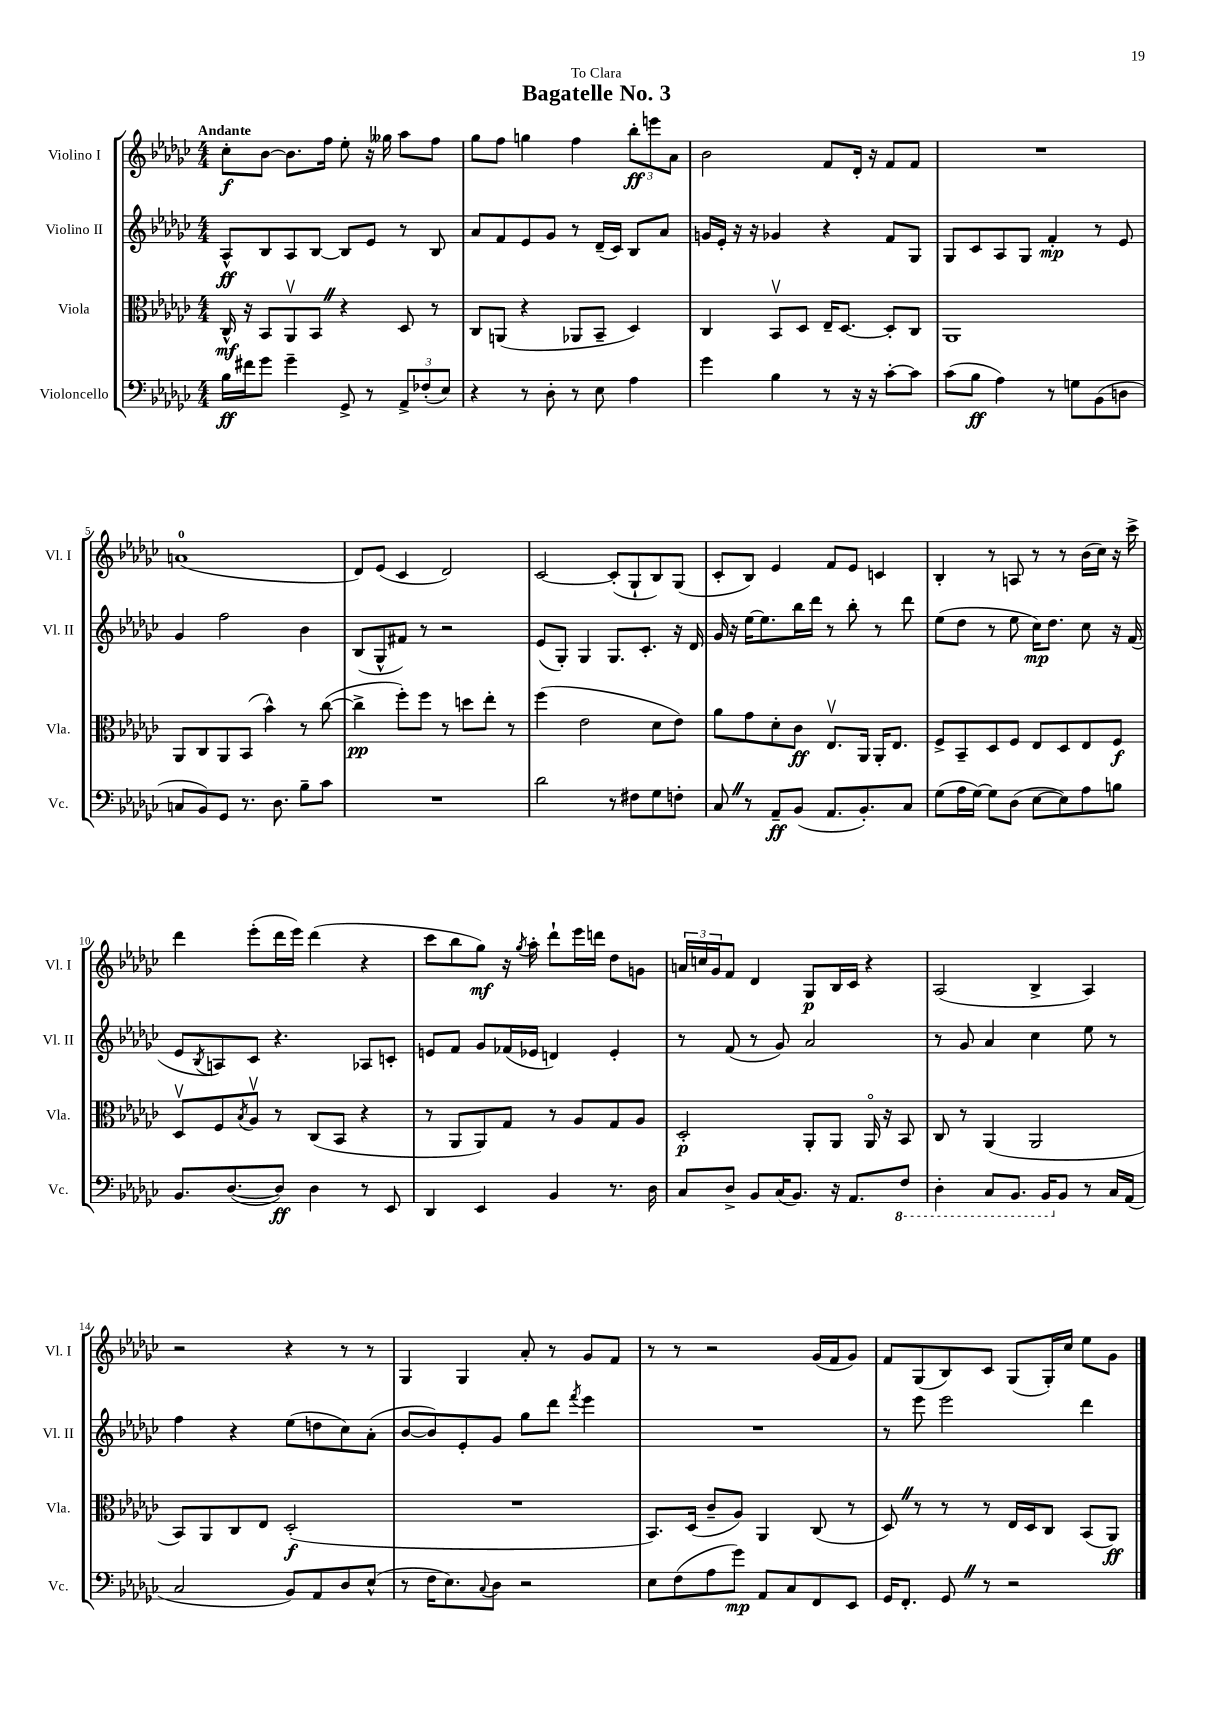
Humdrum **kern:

**kern	**dynam	**kern	**dynam	**kern	**dynam	**kern	**dynam
*part4	*part4	*part3	*part3	*part2	*part2	*part1	*part1
*staff4	*staff4	*staff3	*staff3	*staff2	*staff2	*staff1	*staff1
*I"Violoncello	*	*I"Viola	*	*I"Violino II	*	*I"Violino I	*
*I'Vc.	*	*I'Vla.	*	*I'Vl. II	*	*I'Vl. I	*
*clefF4	*	*clefC3	*	*clefG2	*	*clefG2	*
*k[b-e-a-d-g-c-]	*	*k[b-e-a-d-g-c-]	*	*k[b-e-a-d-g-c-]	*	*k[b-e-a-d-g-c-]	*
*M4/4	*	*M4/4	*	*M4/4	*	*M4/4	*
=1	=1	=1	=1	=1	=1	=1	=1
!	!	!	!	!	!	!LO:TX:a:B:t=Andante	!
16B-\LL	ff	16C-^^/	mf	8A-^^/L	ff	8cc-'\L	f
16f#X\J	.	16r	.	.	.	.	.
8g-\J	.	8BB-/L	.	8B-/	.	[8b-\J	.
4g-~\	.	8AA-v/	.	8A-/	.	8.b-\L]	.
.	.	8BB-Z/J	.	[8B-/J	.	.	.
.	.	.	.	.	.	16ff\Jk	.
8GG-^/	.	4r	.	8B-/L]	.	8ee-'\	.
8r	.	.	.	8e-/J	.	16r	.
.	.	.	.	.	.	16gg--X\	.
12AA-^/L	.	8D-/	.	8r	.	8aa-\L	.
(12F-X'/	.	.	.	.	.	.	.
.	.	8r	.	8B-/	.	8ff\J	.
12E-/J)	.	.	.	.	.	.	.
=2	=2	=2	=2	=2	=2	=2	=2
4r	.	8C-/L	.	8a-/L	.	8gg-\L	.
.	.	(8AAn/J	.	8f/	.	8ff\J	.
8r	.	4r	.	8e-/	.	4ggn\	.
8D-'\	.	.	.	8g-/J	.	.	.
8r	.	8AA-X/L	.	8r	.	4ff\	.
8E-\	.	8BB-~/J	.	(16d-~/LL	.	.	.
.	.	.	.	16c-/JJ)	.	.	.
4A-\	.	4D-/)	.	8B-/L	.	12bb-'\L	ff
.	.	.	.	.	.	12eeen\	.
.	.	.	.	8a-/J	.	.	.
.	.	.	.	.	.	12a-\J	.
=3	=3	=3	=3	=3	=3	=3	=3
4g-\	.	4C-/	.	16gn/LL	.	2b-\	.
.	.	.	.	16e-'/JJ	.	.	.
.	.	.	.	16r	.	.	.
.	.	.	.	16r	.	.	.
4B-\	.	8BB-v/L	.	4g-X/	.	.	.
.	.	8D-/J	.	.	.	.	.
8r	.	16E-~/KL	.	4r	.	8f/L	.
.	.	[8.D-/J	.	.	.	.	.
16r	.	.	.	.	.	16d-'/Jk	.
16r	.	.	.	.	.	16r	.
[8c-'\L	.	8D-'/L]	.	8f/L	.	8f/L	.
8c-\J]	.	8C-/J	.	8G-/J	.	8f/J	.
=4	=4	=4	=4	=4	=4	=4	=4
(8c-\L	.	1AA-	.	8G-/L	.	1r	.
8B-\J	ff	.	.	8c-/	.	.	.
4A-\)	.	.	.	8A-/	.	.	.
.	.	.	.	8G-/J	.	.	.
8r	.	.	.	4f'/	mp	.	.
8Gn\L	.	.	.	.	.	.	.
(8BB-\	.	.	.	8r	.	.	.
8Dn\J	.	.	.	8e-/	.	.	.
!!LO:LB:g=z
=5	=5	=5	=5	=5	=5	=5	=5
8Cn/L	.	8AA-/L	.	4g-/	.	(1an	.
8BB-/)	.	8C-/	.	.	.	.	.
8GG-/J	.	8AA-/	.	2ff\	.	.	.
8.r	.	(8BB-/J	.	.	.	.	.
.	.	4b-^^\)	.	.	.	.	.
8.D-\	.	.	.	.	.	.	.
8B-~\L	.	8r	.	4b-\	.	.	.
8c-\J	.	([8cc-\	.	.	.	.	.
=6	=6	=6	=6	=6	=6	=6	=6
1r	.	4cc-^\]	pp	(8B-/L	.	8d-/L)	.
.	.	.	.	8G-^^/	.	(8e-/J	.
.	.	8ff'\L)	.	8f#X/J)	.	4c-/	.
.	.	8ff\J	.	8r	.	.	.
.	.	8r	.	2r	.	2d-/)	.
.	.	8ddn\L	.	.	.	.	.
.	.	8ee-'\J	.	.	.	.	.
.	.	8r	.	.	.	.	.
=7	=7	=7	=7	=7	=7	=7	=7
2d-\	.	(4ff\	.	(8e-/L	.	[2c-/	.
.	.	.	.	8G-'/J)	.	.	.
.	.	2e-\	.	4G-/	.	.	.
8r	.	.	.	8.G-/L	.	(8c-'/L]	.
8F#X\L	.	.	.	.	.	8G-`/	.
.	.	.	.	8.c-'/J	.	.	.
8G-\	.	8d-\L	.	.	.	8B-/)	.
8Fn'\J	.	8e-\J)	.	16r	.	(8G-/J	.
.	.	.	.	16d-/	.	.	.
=8	=8	=8	=8	=8	=8	=8	=8
8C-Z/	.	8a-\L	.	16g-/	.	8c-'/L	.
.	.	.	.	16r	.	.	.
8r	.	8g-\	.	[16ee-\KL	.	8B-/J)	.
.	.	.	.	8.ee-\]	.	.	.
8AA-~/L	ff	8d-'\	.	.	.	4e-/	.
(8BB-/J	.	8c-\J	ff	16bb-\L	.	.	.
.	.	.	.	16ddd-\JJ	.	.	.
8.AA-/L	.	8.E-v/L	.	8r	.	8f/L	.
.	.	.	.	8bb-'\	.	8e-/J	.
8.BB-'/)	.	16AA-/Jk	.	.	.	.	.
.	.	16AA-'/KL	.	8r	.	4cn/	.
.	.	8.E-/J	.	.	.	.	.
8C-/J	.	.	.	8ddd-\	.	.	.
=9	=9	=9	=9	=9	=9	=9	=9
(8G-\L	.	8F^/L	.	(8ee-\L	.	4B-'/	.
16A-\L	.	8BB-~/	.	8dd-\J	.	.	.
[16G-\JJ)	.	.	.	.	.	.	.
8G-\L]	.	8D-/	.	8r	.	8r	.
(8D-\J	.	8F/J	.	8ee-\	.	8An/	.
[8E-\L	.	8E-/L	.	16cc-\KL)	mp	8r	.
.	.	.	.	8.dd-\J	.	.	.
8E-\])	.	8D-/	.	.	.	8r	.
8A-\	.	8E-/	.	8cc-\	.	(16b-\LL	.
.	.	.	.	.	.	16cc-\JJ)	.
8Bn\J	.	8F/J	f	16r	.	16r	.
.	.	.	.	(16f/	.	16ccc-^\	.
!!LO:LB:g=z
=10	=10	=10	=10	=10	=10	=10	=10
8.BB-/L	.	8D-v/L	.	8e-/L	.	4ddd-\	.
.	.	.	.	8qB-/	.	.	.
.	.	8F/	.	8An/)	.	.	.
([8.D-/	.	.	.	.	.	.	.
.	.	8qB-/	.	.	.	.	.
.	.	8A-v/J	.	8c-/J	.	(8eee-'\L	.
8D-/J])	ff	8r	.	4.r	.	16ddd-\L	.
.	.	.	.	.	.	16eee-\JJ)	.
4D-\	.	(8C-/L	.	.	.	(4ddd-\	.
.	.	8BB-/J	.	.	.	.	.
8r	.	4r	.	8A-X/L	.	4r	.
8EE-/	.	.	.	8cn'/J	.	.	.
=11	=11	=11	=11	=11	=11	=11	=11
4DD-/	.	8r	.	8en/L	.	8ccc-\L	.
.	.	8AA-/L	.	8f/J	.	8bb-\	.
4EE-/	.	8AA-/)	.	8g-/L	.	8gg-\J)	mf
.	.	8G-/J	.	(16f-X/L	.	16r	.
.	.	.	.	.	.	8qgg-/	.
.	.	.	.	16e-X/JJ	.	16aa-'\	.
4BB-/	.	8r	.	4dn/)	.	8ddd-`\L	.
.	.	8A-/L	.	.	.	16eee-\L	.
.	.	.	.	.	.	16dddn\JJ	.
8.r	.	8G-/	.	4e-'/	.	8dd-\L	.
.	.	8A-/J	.	.	.	8gn\J	.
16D-\	.	.	.	.	.	.	.
=12	=12	=12	=12	=12	=12	=12	=12
8C-/L	.	2D-'/	p	8r	.	24an/LL	.
.	.	.	.	.	.	24ccn/	.
.	.	.	.	.	.	24g-/J	.
8D-^/J	.	.	.	(8f/	.	8f/J	.
8BB-/L	.	.	.	8r	.	4d-/	.
(16C-/K	.	.	.	8g-/)	.	.	.
8.BB-/J)	.	.	.	.	.	.	.
.	.	8AA-'/L	.	2a-/	.	8G-/L	p
16r	.	8AA-/J	.	.	.	16B-/L	.
8.AA-/L	.	.	.	.	.	16c-/JJ	.
.	.	16AA-/	.	.	.	4r	.
.	.	16r	.	.	.	.	.
*8ba	*	*	*	*	*	*	*
8FF/J	.	8BB-/	.	.	.	.	.
=13	=13	=13	=13	=13	=13	=13	=13
4DD-'\	.	8C-/	.	8r	.	(2A-/	.
.	.	8r	.	8g-/	.	.	.
8CC-/L	.	(4AA-/	.	4a-/	.	.	.
8.BBB-/J	.	.	.	.	.	.	.
.	.	2AA-/	.	4cc-\	.	4B-^/	.
16BBB-/KL	.	.	.	.	.	.	.
*X8ba	*	*	*	*	*	*	*
8BB-/J	.	.	.	.	.	.	.
8r	.	.	.	8ee-\	.	4A-/)	.
16C-/LL	.	.	.	8r	.	.	.
(16AA-/JJ	.	.	.	.	.	.	.
!!LO:LB:g=z
=14	=14	=14	=14	=14	=14	=14	=14
2C-/	.	8BB-/L)	.	4ff\	.	2r	.
.	.	8AA-/	.	.	.	.	.
.	.	8C-/	.	4r	.	.	.
.	.	8E-/J	.	.	.	.	.
8BB-/L)	.	(2D-'/	f	(8ee-\L	.	4r	.
8AA-/	.	.	.	8ddn\	.	.	.
8D-/	.	.	.	8cc-\)	.	8r	.
(8E-^^/J	.	.	.	(8a-'\J	.	8r	.
=15	=15	=15	=15	=15	=15	=15	=15
8r	.	1r	.	[8b-/L	.	4G-/	.
16F\KL	.	.	.	8b-/])	.	.	.
8.E-\)	.	.	.	.	.	.	.
.	.	.	.	8e-'/	.	4G-/	.
8qqC-/	.	.	.	.	.	.	.
8D-\J	.	.	.	8g-/J	.	.	.
2r	.	.	.	8gg-\L	.	8a-'/	.
.	.	.	.	8ddd-\J	.	8r	.
.	.	.	.	8qfff/	.	.	.
.	.	.	.	4eee-\	.	8g-/L	.
.	.	.	.	.	.	8f/J	.
=16	=16	=16	=16	=16	=16	=16	=16
8E-\L	.	8.BB-/L)	.	1r	.	8r	.
(8F\	.	.	.	.	.	8r	.
.	.	(16D-/Jk	.	.	.	.	.
8A-\	.	8c-~/L	.	.	.	2r	.
8g-\J)	mp	8A-/J)	.	.	.	.	.
8AA-/L	.	4AA-/	.	.	.	.	.
8C-/	.	.	.	.	.	.	.
8FF/	.	(8C-/	.	.	.	(16g-/LL	.
.	.	.	.	.	.	16f/J	.
8EE-/J	.	8r	.	.	.	8g-/J)	.
=17	=17	=17	=17	=17	=17	=17	=17
16GG-/KL	.	8D-Z/)	.	8r	.	8f/L	.
8.FF'/J	.	.	.	.	.	.	.
.	.	8r	.	8eee-\	.	(8G-/	.
8GG-Z/	.	8r	.	2eee-\	.	8B-/)	.
8r	.	8r	.	.	.	8c-/J	.
2r	.	16E-/LL	.	.	.	(8G-/L	.
.	.	16D-/J	.	.	.	.	.
.	.	8C-/J	.	.	.	16G-'/L)	.
.	.	.	.	.	.	16cc-/JJ	.
.	.	(8BB-/L	.	4ddd-\	.	8ee-\L	.
.	.	8AA-/J)	ff	.	.	8g-\J	.
==	==	==	==	==	==	==	==
*-	*-	*-	*-	*-	*-	*-	*-
